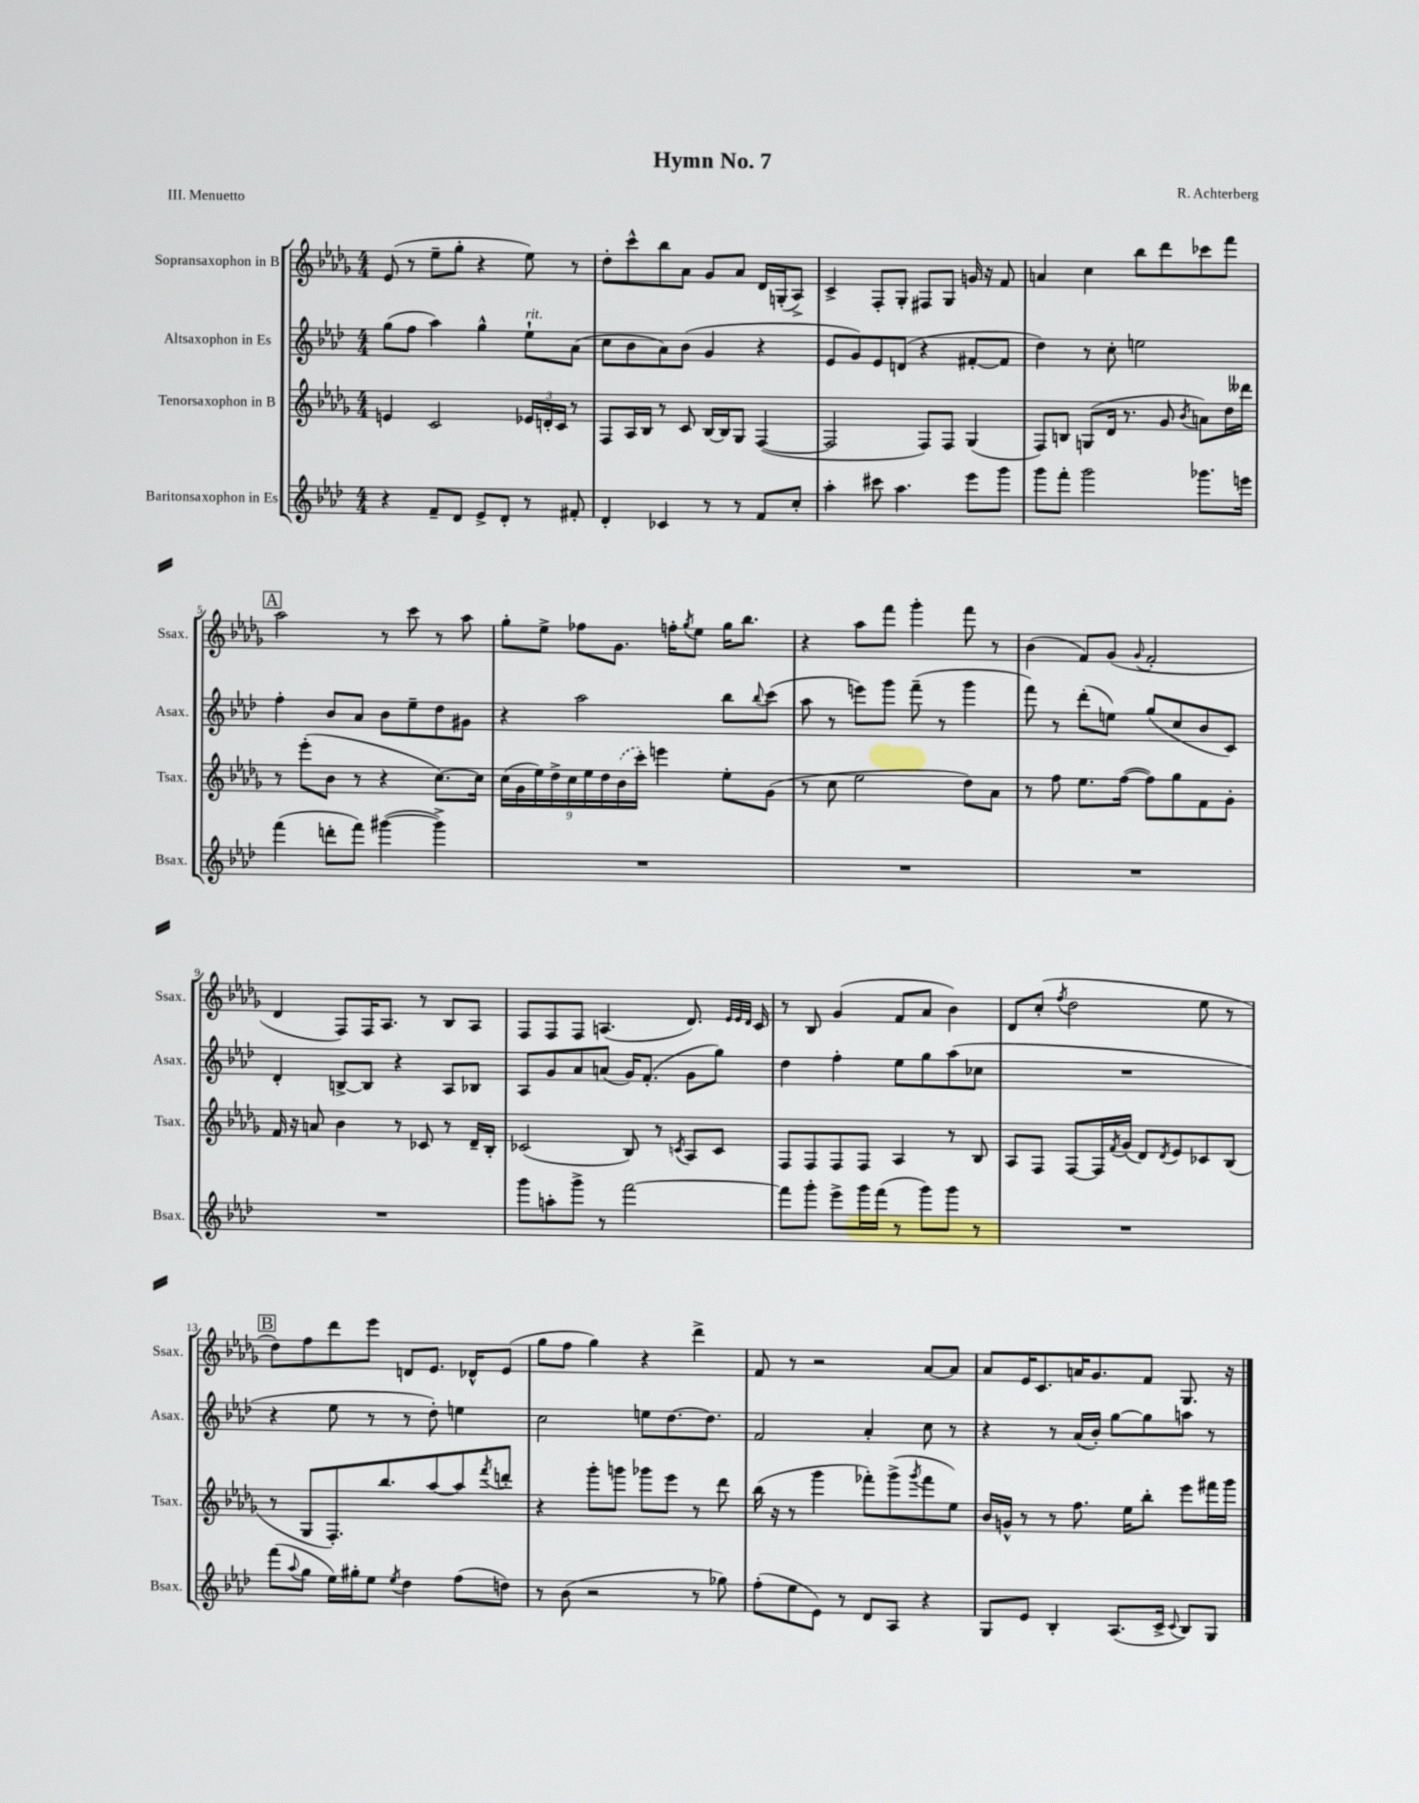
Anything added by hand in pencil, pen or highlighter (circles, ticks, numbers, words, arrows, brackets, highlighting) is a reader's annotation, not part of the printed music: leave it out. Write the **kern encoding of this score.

**kern	**kern	**kern	**kern
*staff4	*staff3	*staff2	*staff1
*clefG2	*clefG2	*clefG2	*clefG2
*k[b-e-a-d-]	*k[b-e-a-d-g-]	*k[b-e-a-d-]	*k[b-e-a-d-g-]
*M4/4	*M4/4	*M4/4	*M4/4
4r	4e	(8gg	(8e-
.	.	8ff	8r
8f~	2c	4aa-)	8ee-~
8d-	.	.	8gg-'
8e-^	.	4gg^^	4r
8d-'	.	.	.
8r	24e-	8ee-`	8ee-)
.	24d'	.	.
.	24c	.	.
8f#'	8r	(8a-	8r
=	=	=	=
4d-'	8F	8cc	8dd-'
.	16A-	8b-	8ccc^^
.	16B-	.	.
4c-	8r	8a-)	8bb-
.	8c	(8b-	8a-
8r	[16B-	4g	8g-
.	16B-]	.	.
8r	8G-	.	8a-
8f	([4F	4r	16d-
.	.	.	(16G'
8cc'	.	.	8A-^)
=	=	=	=
4aa-'	2F]	8e-	4c^
.	.	8g)	.
8ccc#	.	8e-	8F'
4.aa-	.	(8d	8G-'
.	8F)	4r	8F#
.	8F	.	8G-
8eee-	(4G-	[8f#'	16g
.	.	.	16r
8ggg	.	8f#]	8f
=	=	=	=
8ggg	8F)	4dd-)	4a
8fff'	8B	.	.
2ggg	(8G	8r	4cc
.	16d-	8cc'	.
.	8.r	.	.
.	.	2ee	8bb-
.	8g-	.	8ddd-
.	8qb-	.	.
8.ggg-	8a)	.	8ccc-
.	16dd-	.	8fff
16eee	16ddd--	.	.
=	=	=	=
(4fff	8r	4ff'	2aa-
.	(8eee-'	.	.
8ddd'	8b-	8b-	.
8fff)	8r	8a-	.
([4ggg#	4r	8b-	8r
.	.	8ee-~	8ccc
4ggg#^])	[8.cc)	8dd-	8r
.	.	8g#	8aa-
.	16cc]	.	.
=	=	=	=
1r	(18cc	4r	8gg-'
.	18g-	.	.
.	18ee-)	.	.
.	.	.	8ee-^
.	18dd-^	.	.
.	18cc	.	.
.	.	2aa-	8ff-
.	18ee-	.	.
.	18dd-	.	.
.	.	.	8.g-
.	(18b-	.	.
.	18ccc')	.	.
.	4eee	.	.
.	.	.	16ff'
.	.	.	8qgg-
.	.	.	8ee-
.	8ee-'	8bb-	16gg-
.	.	.	8.bb-
.	.	8qqbb-	.
.	(8g-	(8ccc	.
=	=	=	=
1r	8r	8aa-	4r
.	8cc	8r	.
.	2ee-	8eee)	8aa-
.	.	8ggg	8fff
.	.	(8fff~	4ggg-'
.	.	8r	.
.	8dd-)	4ggg	8fff
.	8a-	.	8r
=	=	=	=
1r	8r	8fff)	(4b-
.	8ff	8r	.
.	8.ee-	(8ddd-'	8f)
.	.	8ee)	(8g-
.	([16ff	.	.
.	.	.	8qqg-
.	8ff])	(8gg	2f'
.	8gg-	8cc	.
.	8f	8b-	.
.	8g-'	8c)	.
=	=	=	=
1r	16f	4d-'	4d-
.	16r	.	.
.	8a	.	.
.	4b-	[8B^	8F)
.	.	8B]	16F
.	.	.	8.A-
.	8r	4r	.
.	8c-	.	8r
.	8r	8A-	8B-
.	16d-~	8B-	8A-
.	16B-'	.	.
=	=	=	=
8ggg	(2c-	8A-	8F
8aa'	.	8g	8F
8ggg^	.	8a-	8F
8r	.	(8a	(4.A
[2fff	8B-)	16g)	.
.	.	(8.f'	.
.	8r	.	.
.	8qc	.	.
.	8A-	8g	8.d-)
.	8c	8gg)	.
.	.	.	32qqe-
.	.	.	32qqe-
.	.	.	32qqd-
.	.	.	16c
=	=	=	=
8fff]	8F	4dd-	8r
8ggg'	8F	.	8B-
8eee-^	8F	4ff'	(4g-
16ggg	8F	.	.
(16fff	.	.	.
8r	4A-	8ee-	8f
8ggg)	.	8gg	8a-
8ggg	8r	(8aa-	4b-)
8r	8B-	8cc-	.
=	=	=	=
1r	8A-	1r	8d-
.	8F	.	(8cc'
.	.	.	8qff
.	[8F	.	2dd-
.	16F]	.	.
.	8qf	.	.
.	(16g-	.	.
.	8d-)	.	.
.	8qd-	.	.
.	8e-	.	.
.	8c-	.	8ee-
.	(8B-	.	8r
=	=	=	=
(8fff	8r	4r	8dd-)
8qqaa-	.	.	.
8gg	8G-	.	8ff
16ee-)	8.F')	8ee-	8ddd-
16gg#'	.	.	.
8ee-	.	8r	8eee-
.	8.bb-	.	.
8qee-	.	.	.
4dd-	.	8r	8d
.	[8aa-	8dd-')	8.e-
(8ff	8aa-]	4ee	.
.	.	.	16d-^^
.	8qfff	.	.
8dd)	8ddd'	.	(8e-
=	=	=	=
8r	4r	2cc	8gg-
(8b-	.	.	8ff
2r	8ggg-'	.	4gg-)
.	8ggg	.	.
.	8ggg-	8ee	4r
.	8eee-	[8.dd-	.
8r	8r	.	4ddd-^
.	.	8.dd-]	.
8gg-)	8ddd-	.	.
=	=	=	=
(8ff'	(16bb-	2f	8f
.	16r	.	.
8ee-	8r	.	8r
8e-)	4ggg-	.	2r
8r	.	.	.
8d-	8fff-')	4a-'	.
8A-	(8ggg-^	.	.
.	8qggg-	.	.
4r	8fff-	8cc	[8a-
.	8ee-)	8r	8a-]
=	=	=	=
8G	16b-	4r	8a-
.	16g^^	.	.
8e-	8r	.	16e-
.	.	.	8.c
4B-'	8r	8r	.
.	8.ff	(16a-	16a
.	.	16b-')	8.g-
(8.A-	.	[8gg	.
.	16ee-	.	.
.	8bb-'	8gg]	8f
16c^	.	.	.
8qqc	.	.	.
8B-)	8eee-	8aa	8.G-
8G	16fff#	8r	.
.	16ggg-	.	16r
==	==	==	==
*-	*-	*-	*-
